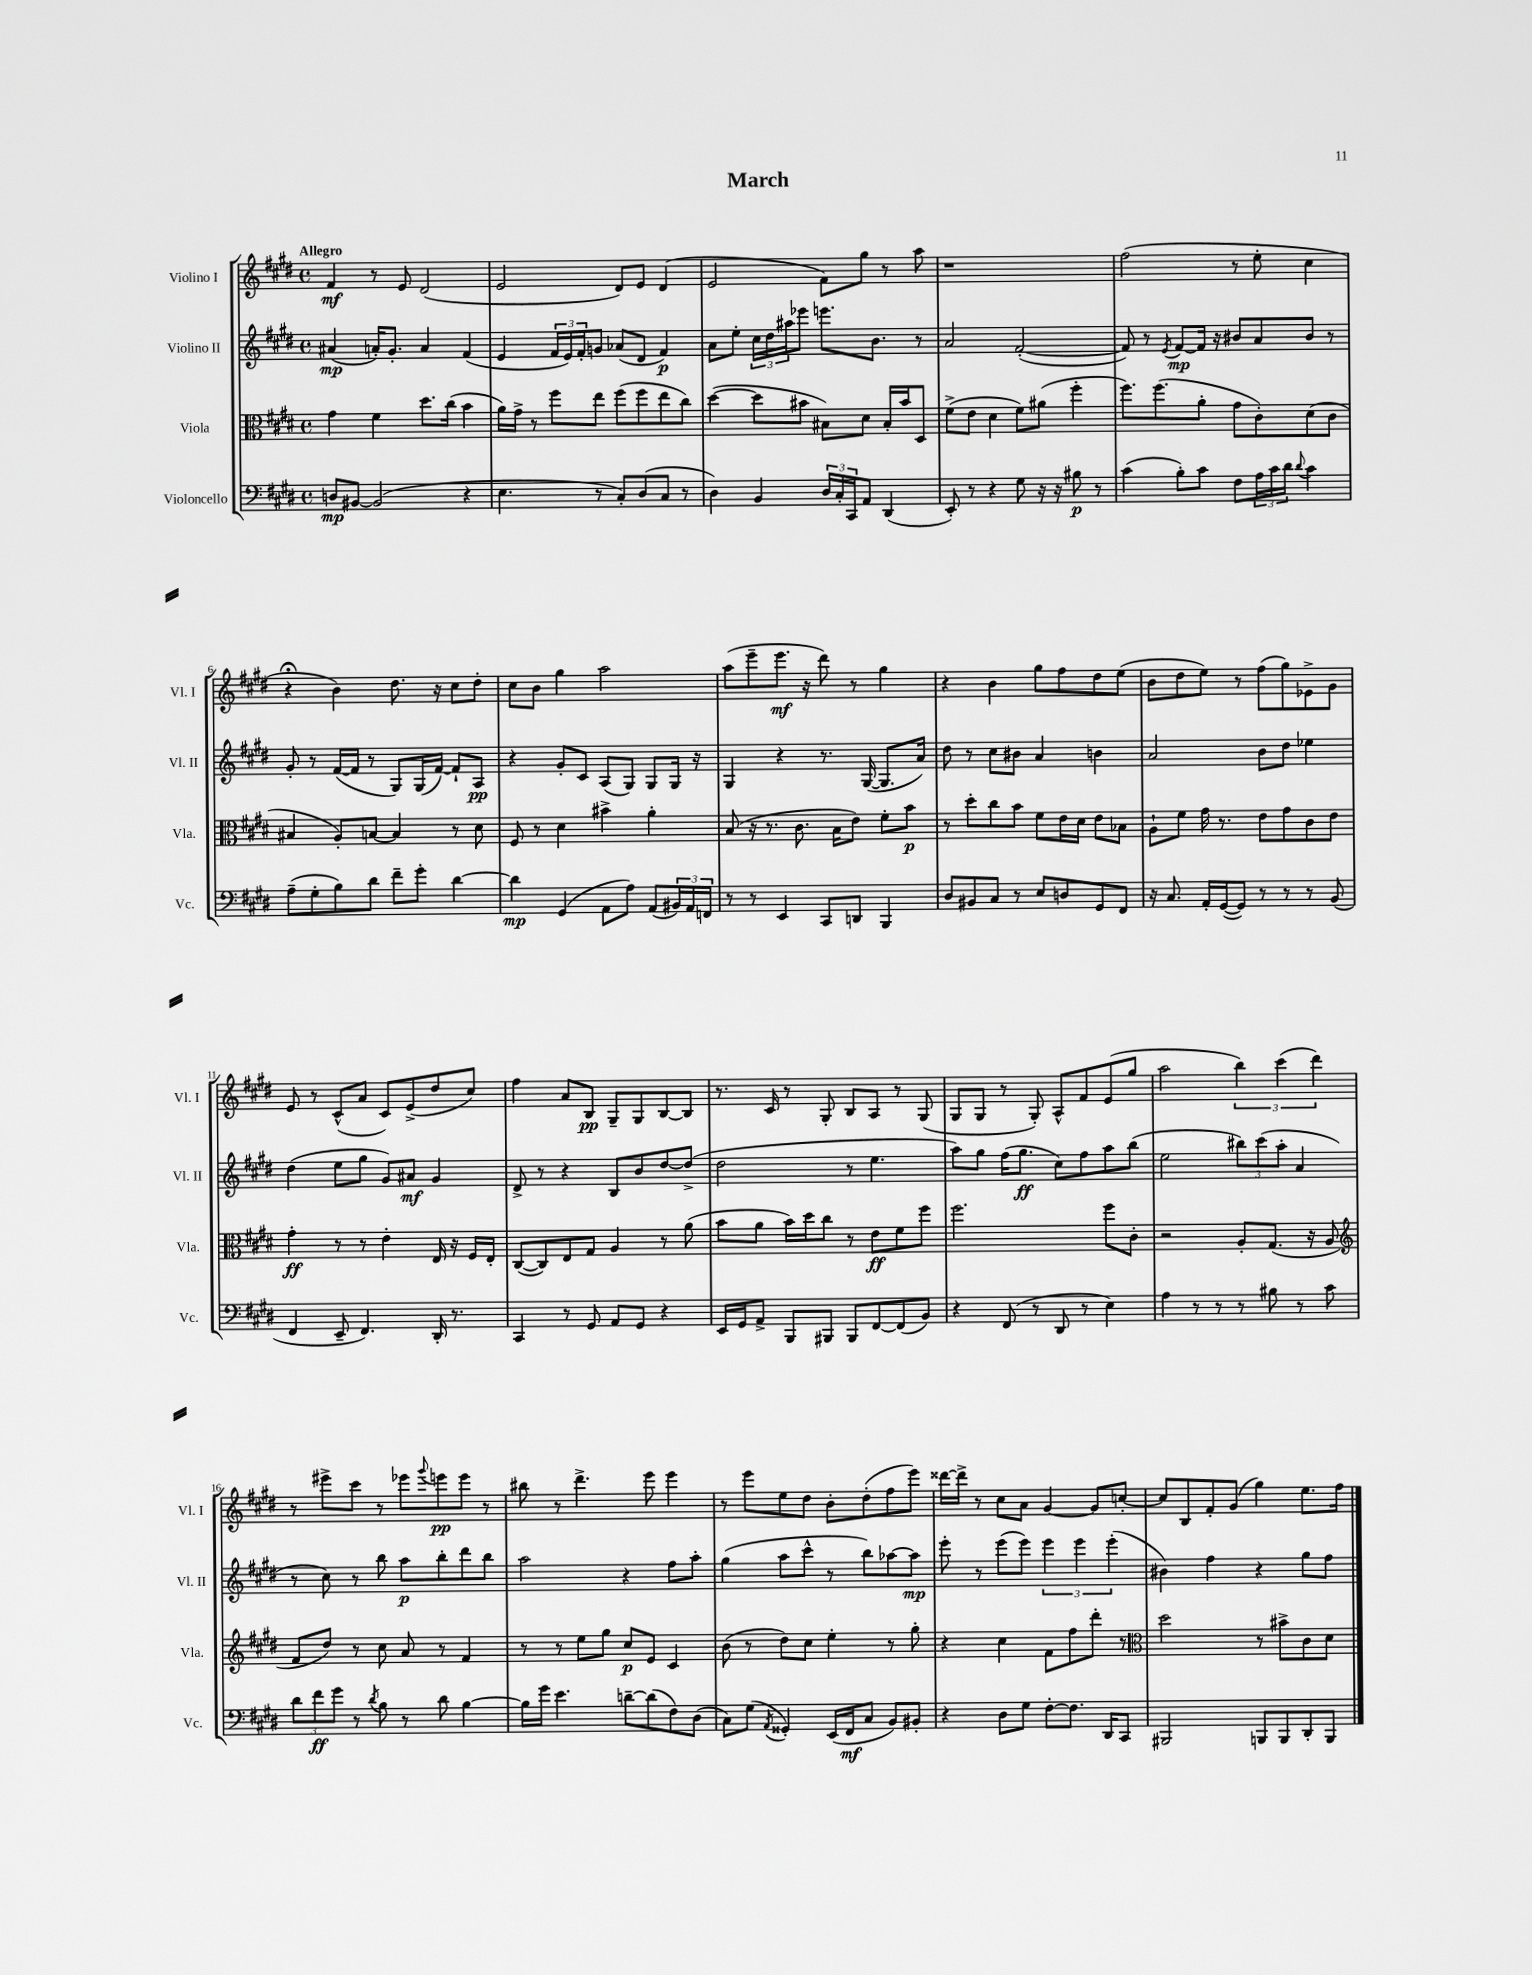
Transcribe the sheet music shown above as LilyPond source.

\header { title = "March" }
<<
\new StaffGroup <<
\new Staff = "s0" \with { instrumentName = "Violino I" shortInstrumentName = "Vl. I" } {
    \clef treble \key e \major \defaultTimeSignature \time 4/4 \tempo "Allegro"
    fis'4\mf r8 e'8 dis'2( |
    e'2 dis'8) e'8 dis'4( |
    e'2 fis'8) gis''8 r8 a''8 |
    r1 |
    fis''2( r8 e''8-. cis''4 |
    r4\fermata b'4) dis''8. r16 cis''8 dis''8-. |
    cis''8 b'8 gis''4 a''2 |
    a''8( e'''8-- e'''8.\mf r16 dis'''8) r8 gis''4 |
    r4 b'4 gis''8 fis''8 dis''8 e''8( |
    b'8 dis''8 e''8) r8 fis''8( gis''8) ees'8-> gis'8 |
    e'8 r8 cis'8-^( a'8 cis'8) e'8->( dis''8 cis''8) |
    fis''4 a'8 b8\pp gis8-- gis8 b8~ b8 |
    r8. cis'16 r8 gis8-. b8 a8 r8 gis8( |
    gis8 gis8 r8 gis8-.) a8-^ fis'8 e'8( gis''8 |
    a''2 \tuplet 3/2 { b''4) cis'''4( dis'''4) } |
    r8 eis'''8-> cis'''8 r8 ees'''8 \appoggiatura { gis'''8 } e'''8\pp e'''8 r8 |
    bis''8 r8 dis'''4.-> e'''8 e'''4 |
    r8 e'''8 e''8 dis''8 b'8-. dis''8-.( fis''8 e'''8) |
    disis'''16~ disis'''16-> r8 cis''8 a'8 gis'4~ gis'8 c''8~-. |
    c''8 b8 fis'8-. gis'8( gis''4) e''8. fis''16 \bar "|." |
}
\new Staff = "s1" \with { instrumentName = "Violino II" shortInstrumentName = "Vl. II" } {
    \clef treble \key e \major \defaultTimeSignature \time 4/4
    ais'4\mp( a'16-.) gis'8.-. a'4 fis'4( |
    e'4 \tuplet 3/2 { fis'16 e'16) fis'16-. } g'8 aes'8( dis'8 fis'4\p) |
    a'8 e''8-. \tuplet 3/2 { cis''16 dis''16 ais''16 } ees'''8 e'''8. b'8. r8 |
    a'2 fis'2~-.( |
    fis'8) r8 \acciaccatura { e'8 } fis'8~\mp fis'16 r16 bis'8 a'8 bis'8 r8 |
    gis'8-. r8 fis'16~( fis'16 r8 gis8) gis16( fis'16~) fis'8-! a8\pp |
    r4 gis'8-. cis'8 a8( gis8) gis8 gis16 r16 |
    gis4 r4 r8. gis16~( gis8. a'16) |
    dis''8 r8 cis''8 bis'8 a'4 b'4 |
    a'2 b'8 dis''8 ees''4 |
    dis''4( e''8 gis''8 gis'8) ais'8\mf gis'4 |
    dis'8-> r8 r4 b8 b'8 dis''8~ dis''8->( |
    dis''2 r8 e''4. |
    a''8) gis''8 fis''16( gis''8.\ff cis''8) fis''8 a''8 b''8( |
    e''2 \tuplet 3/2 { bis''8) cis'''8( a''8-. } a'4 |
    r8 cis''8) r8 b''8 a''8\p b''8-. dis'''8 b''8 |
    a''2 r4 fis''8 a''8-. |
    gis''4( a''8 cis'''8-^ r8 b''8) aes''8~ aes''8\mp |
    e'''8-. r8 e'''8( e'''8) \tuplet 3/2 { e'''4 e'''4 e'''4-.( } |
    bis'4) fis''4 r4 gis''8 fis''8 \bar "|." |
}
\new Staff = "s2" \with { instrumentName = "Viola" shortInstrumentName = "Vla." } {
    \clef alto \key e \major \defaultTimeSignature \time 4/4
    gis'4 fis'4 dis''8. cis''16( b'4 |
    a'16) gis'16-> r8 fis''8 e''8 fis''8( fis''8 e''8 cis''8) |
    dis''4~( dis''8 bis'8 bis8) dis'8 bis16-. bis'16 dis8 |
    fis'8->( e'8 dis'4 fis'8) ais'8( fis''4-. |
    fis''8.) fis''8.( a'8-. gis'8 cis'8-.) dis'8( cis'8 |
    bis4 a8-.) b8~ b4 r8 dis'8 |
    fis8 r8 dis'4 bis'4-> a'4-. |
    b8( r16 r8. cis'8. b16 e'8) fis'8-. b'8\p |
    r8 dis''8-. cis''8 b'8 fis'8 e'16 dis'16 e'8 bes8 |
    a8-! fis'8 gis'16 r8. e'8 gis'8 cis'8 e'8 |
    gis'4-.\ff r8 r8 e'4-. e16 r16 fis16 e16-. |
    cis8~( cis8) e8 gis8 a4 r8 a'8( |
    b'8 a'8 b'16) dis''16 cis''8 r8 e'8\ff fis'8 fis''8 |
    fis''2. fis''8 cis'8-. |
    r2 a8-. gis8.( r16 a8 |
    \clef treble fis'8 dis''8) r8 cis''8 a'8 r8 fis'4 |
    r8 r8 e''8 gis''8 cis''8\p e'8 cis'4 |
    b'8( r8 dis''8) cis''8 e''4-. r8 gis''8-. |
    r4 cis''4 fis'8 fis''8 dis'''8-. r8 |
    \clef alto dis''2 r8 bis'8-> cis'8 dis'8 \bar "|." |
}
\new Staff = "s3" \with { instrumentName = "Violoncello" shortInstrumentName = "Vc." } {
    \clef bass \key e \major \defaultTimeSignature \time 4/4
    d8\mp bis,8~ bis,2( r4 |
    e4. r8 cis8-.) dis8( cis8 r8 |
    dis4) b,4 \tuplet 3/2 { dis16 cis16-. cis,16 } a,8 dis,4( |
    e,8-.) r8 r4 gis8 r16 r16 bis8\p r8 |
    cis'4( b8-.) cis'8 fis8 \tuplet 3/2 { a16 cis'16 dis'16 } \appoggiatura { dis'8 } cis'4 |
    a8--( gis8-. b8) dis'8 fis'8-- gis'8-. dis'4~ |
    dis'4\mp gis,4( a,8 a8) a,8( \tuplet 3/2 { bis,16) a,16 f,16 } |
    r8 r8 e,4 cis,8 d,8 b,,4 |
    dis8 bis,8 cis8 r8 e8 d8 gis,8 fis,8 |
    r16 cis8. a,16-. gis,16~( gis,8) r8 r8 r8 b,8( |
    fis,4 e,8-- fis,4.) dis,16-. r8. |
    cis,4 r8 gis,8 a,8 gis,8 r4 |
    e,16 gis,16 a,8-> b,,8 bis,,8 bis,,8 fis,8~ fis,8( b,8) |
    r4 fis,8( r8 dis,8 r8 e4) |
    a4 r8 r8 r8 bis8 r8 cis'8 |
    \tuplet 3/2 { dis'8 fis'8\ff gis'8 } r8 \acciaccatura { dis'8 } b8 r8 dis'8 b4~ |
    b16 gis'16 e'4. d'8~-- d'8( fis8) dis8( |
    cis8) gis8( \acciaccatura { a,8 } gisis,4-.) e,16( fis,16\mf cis8 b,8) bis,8-. |
    r4 dis8 gis8 fis8~-. fis8. dis,16 cis,8 |
    bis,,2 b,,8 b,,8 dis,8-. b,,8 \bar "|." |
}
>>
>>
